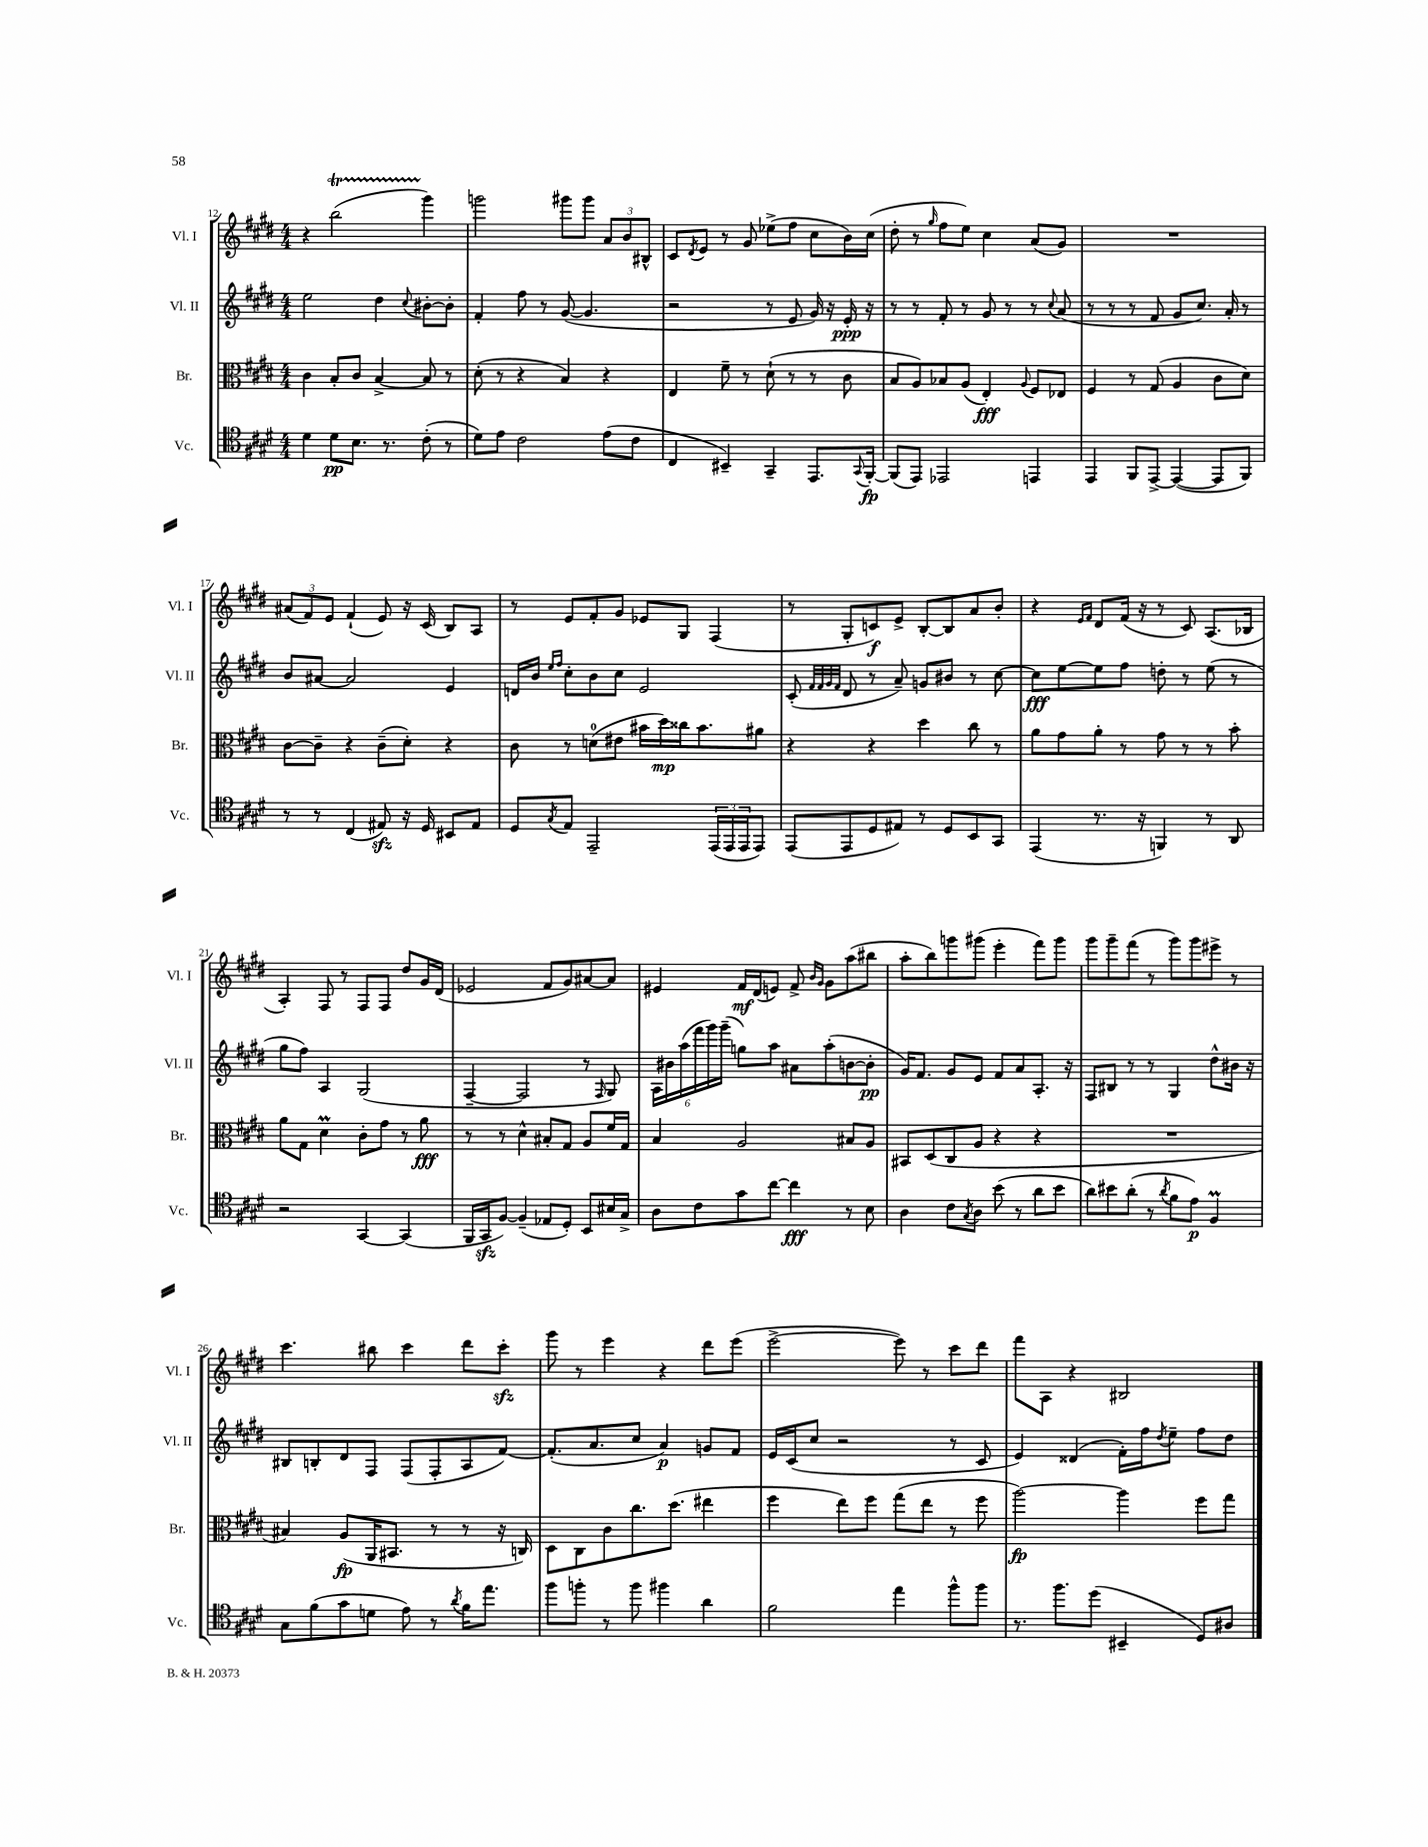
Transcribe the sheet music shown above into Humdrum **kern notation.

**kern	**kern	**kern	**kern
*staff4	*staff3	*staff2	*staff1
*clefC4	*clefC3	*clefG2	*clefG2
*k[f#c#g#d#]	*k[f#c#g#d#]	*k[f#c#g#d#]	*k[f#c#g#d#]
*M4/4	*M4/4	*M4/4	*M4/4
4d#\	4c#\	2ee\	4r
8d#\L	8B'/L	.	(2bb\
8.B\J	8c#/J	.	.
.	[4B^/	4dd#\	.
8.r	.	.	.
.	.	8qqcc#/	.
(8c#'\	8B/]	[8b#'\L	4ggg#\)
8r	8r	8b#'\]J	.
=	=	=	=
8d#\L)	(8d#'\	4f#'/	2ggg\
8e\J	8r	.	.
2c#\	4r	8ff#\	.
.	.	8r	.
.	4B/)	([8g#/	8ggg#\L
.	.	4.g#/]	8ggg#\J
(8e\L	4r	.	12a/L
.	.	.	12b/
8c#\J	.	.	.
.	.	.	12B#^^/J
=	=	=	=
4C#/	4E/	2r	8c#/L
.	.	.	8qd#/
.	.	.	8e/J
4BB#~/)	8f#~\	.	8r
.	8r	.	8g#/
4GG#~/	(8d#`\	8r	(8ee-^\L
.	8r	8e/	8ff#\J
8.EE/L	8r	16g#/)	8cc#\L
.	.	16r	.
.	8c#\	16e'/	16b\L)
8qqGG#/	.	.	.
[16FF#'/Jk	.	16r	(16cc#\JJ
=	=	=	=
(8FF#/]L	8B/L	8r	8dd#'\
8EE/J)	8A/)	8r	8r
.	.	.	16qqgg#/
2EE-/	8B-/	8f#'/	8ff#\L
.	(8A/J	8r	8ee\J)
.	4E'/)	8g#/	4cc#\
.	.	8r	.
.	8qqA/	.	.
4EE/	8F#/L	8r	(8a/L
.	.	8qqcc#/	.
.	8E-/J	(8a/	8g#/J)
=	=	=	=
4EE/	4F#/	8r	1r
.	.	8r	.
8FF#/L	8r	8r	.
[8EE^/J	(8G#/	8f#/	.
(4EE/_	4A/	8g#/L	.
.	.	8.cc#/J)	.
8EE/]L	8c#\L	.	.
.	.	16a'/	.
8FF#/J)	8d#\J)	8r	.
=	=	=	=
8r	[8c#\L	8b/L	(12a#/L
.	.	.	12f#/)
8r	8c#~\]J	[8a#/J	.
.	.	.	12e/J
(4C#/	4r	2a#/]	(4f#`/
8E#/)	(8c#~\L	.	8e/)
16r	8d#'\J)	.	16r
16D#/	.	.	(16c#/
8BB#/L	4r	4e/	8B/L)
8E#/J	.	.	8A/J
=	=	=	=
8D#/L	8c#\	16d/LL	8r
.	.	16b/JJ	.
.	.	16qqee/LL	.
8qG#/	.	16qqff#/JJ	.
8E/J	8r	8cc#'\L	8e/L
2EE~/	(8d\L	8b\	8f#'/
.	8e#\J	8cc#\J	8g#/J
.	16b#\LL	2e/	8e-/L
.	16dd#\)	.	.
.	16cc##\J	.	8G#/J
.	8.b#\	.	.
(24EE/LL	.	.	(4F#/
24EE/	.	.	.
24EE/J	.	.	.
8EE/J)	8a#\J	.	.
=	=	=	=
(8EE/L	4r	(8c#'/	8r
.	.	32qqf#/LLL	.
.	.	32qqf#/	.
.	.	32qqg#/	.
.	.	32qqf#/JJJ	.
8EE/	.	8d#/	8G#'/L
8D#/	4r	8r	8c/)
8E#/J)	.	8a~/)	8e^/J
8r	4dd#\	8g/L	[8B'/L
8D#/L	.	8b#/J	8B/]
8BB/	8cc#\	8r	8a/
8GG#/J	8r	[8cc#\	8b'/J
=	=	=	=
(4EE/	8a\L	8cc#\]L	4r
.	8g#\	[8ee\	.
.	.	.	16qqe/LL
.	.	.	16qqf#/JJ
8.r	8a'\J	8ee\]	8d#/L
.	8r	8ff#\J	(16f#/Jk
16r	.	.	16r
4FF/)	8g#\	8dd'\	8r
.	8r	8r	8c#/)
8r	8r	(8ee\	(8.A/L
8AA/	8b'\	8r	.
.	.	.	16B-/Jk
=	=	=	=
2r	8a\L	8gg#\L	4A'/)
.	8G#\J	8ff#\J)	.
.	4d#\	4A/	8F#/
.	.	.	8r
[4GG#/	8c#'\L	(2G#/	8F#/L
.	8g#\J	.	8F#/J
(4GG#/]	8r	.	8dd#/L
.	8a\	.	16g#/L
.	.	.	(16d#/JJ
=	=	=	=
16FF#/LL	8r	[4F#~/	2e-/
16GG#/J	.	.	.
[8F#/J)	8r	.	.
(4F#~/]	4d#^^\	2F#/]	.
8E-/L	8B#'/L	.	8f#/L
8D#'/J)	8G#/J	.	8g#/)
8BB/L	8A/L	8r	[8a#/
.	.	16qqF#/	.
16B#/L	16f#/L	8G#/)	8a#/]J
16G#^/JJ	16G#/JJ	.	.
=	=	=	=
8A\L	4B/	24A\LL	4e#/
.	.	24b#\	.
.	.	(24aa\	.
8c#\	.	24fff#\	.
.	.	24ggg#\)	.
.	.	(24ggg#~\JJ	.
8g#\	2A/	8gg\L)	16f#/LL
.	.	.	(16d#/J
[8cc#\J	.	8aa\J	8e/J)
4cc#\]	.	8a#\L	8f#^/
.	.	.	16qqb/LL
.	.	.	16qqg#/JJ
.	.	(8aa'\	8g#\L
8r	8B#/L	[8b\	(8aa\
8B\	8A/J	8b'\]J	8bb#\J
=	=	=	=
4A\	8BB#/L	16g#/LK)	8aa'\L
.	.	8.f#/J	.
.	(8D#/	.	8bb\)
8c#\L	8C#/	8g#/L	8ggg\
8qG#/	.	.	.
8A\J	8A/J	8e/J	(8ggg#\J
(8b\	4r	8f#/L	4eee'\
8r	.	8a/	.
8a\L	4r	8.A'/J	8fff#\L)
8b\J	.	.	8ggg#\J
.	.	16r	.
=	=	=	=
8a\L)	1r	8F#/L	8ggg#\L
8b#\	.	8B#/J	8ggg#~\
(8a'\J	.	8r	(8fff#\J
8r	.	8r	8r
8qa/	.	.	.
8f#\L	.	4G#/	8ggg#\L)
8e\J)	.	.	8ggg#\
4F#/	.	8dd#^^\L	8eee#^\J
.	.	16b#\Jk	8r
.	.	16r	.
=	=	=	=
8G#\L	4B#/)	8B#/L	4.ccc#\
(8f#\	.	8B'/	.
8g#\	(8A/L	8d#/	.
8d\J	16AA/K	8F#/J	8bb#\
.	8.BB#/J	.	.
8e\)	.	(8F#/L	4ccc#\
8r	8r	8F#'/	.
8qa/	.	.	.
16f#\LK	8r	8A/	8ddd#\L
8.ee\J	.	.	.
.	16r	[8f#/J)	8ccc#'\J
.	16C/)	.	.
=	=	=	=
8ff#\L	8D#\L	(8.f#'/]L	8ggg#\
8ff'\J	8C#\	.	8r
.	.	8.a/	.
8r	8c#\	.	4eee\
8ff\	8.cc#\	8cc#/J	.
4ff#\	.	4a/)	4r
.	(8.dd#\J	.	.
4a\	4ee#\	8g/L	8ddd#\L
.	.	8f#/J	(8eee\J
=	=	=	=
2f#\	4ff#\	16e/LL	[2eee^\
.	.	(16c#/J	.
.	.	8cc#/J	.
.	8ee\L)	2r	.
.	8ff#\J	.	.
4ee\	(8gg#\L	.	8eee\])
.	8ee\J	.	8r
8ff#^^\L	8r	8r	8ccc#\L
8ff#\J	8ff#\	8c#/	8ddd#\J
=	=	=	=
8.r	[2aa\)	4e/)	8fff#\L
.	.	.	8A\J
8.ff#\L	.	.	.
.	.	(4d##/	4r
(8dd#\J	.	.	.
4BB#~/	4aa\]	16f#'\LL)	2B#/
.	.	16ff#\J	.
.	.	8qdd#/	.
.	.	8ee~\J	.
8D#/L)	8ff#\L	8ff#\L	.
8A#/J	8gg#\J	8dd#\J	.
==	==	==	==
*-	*-	*-	*-
